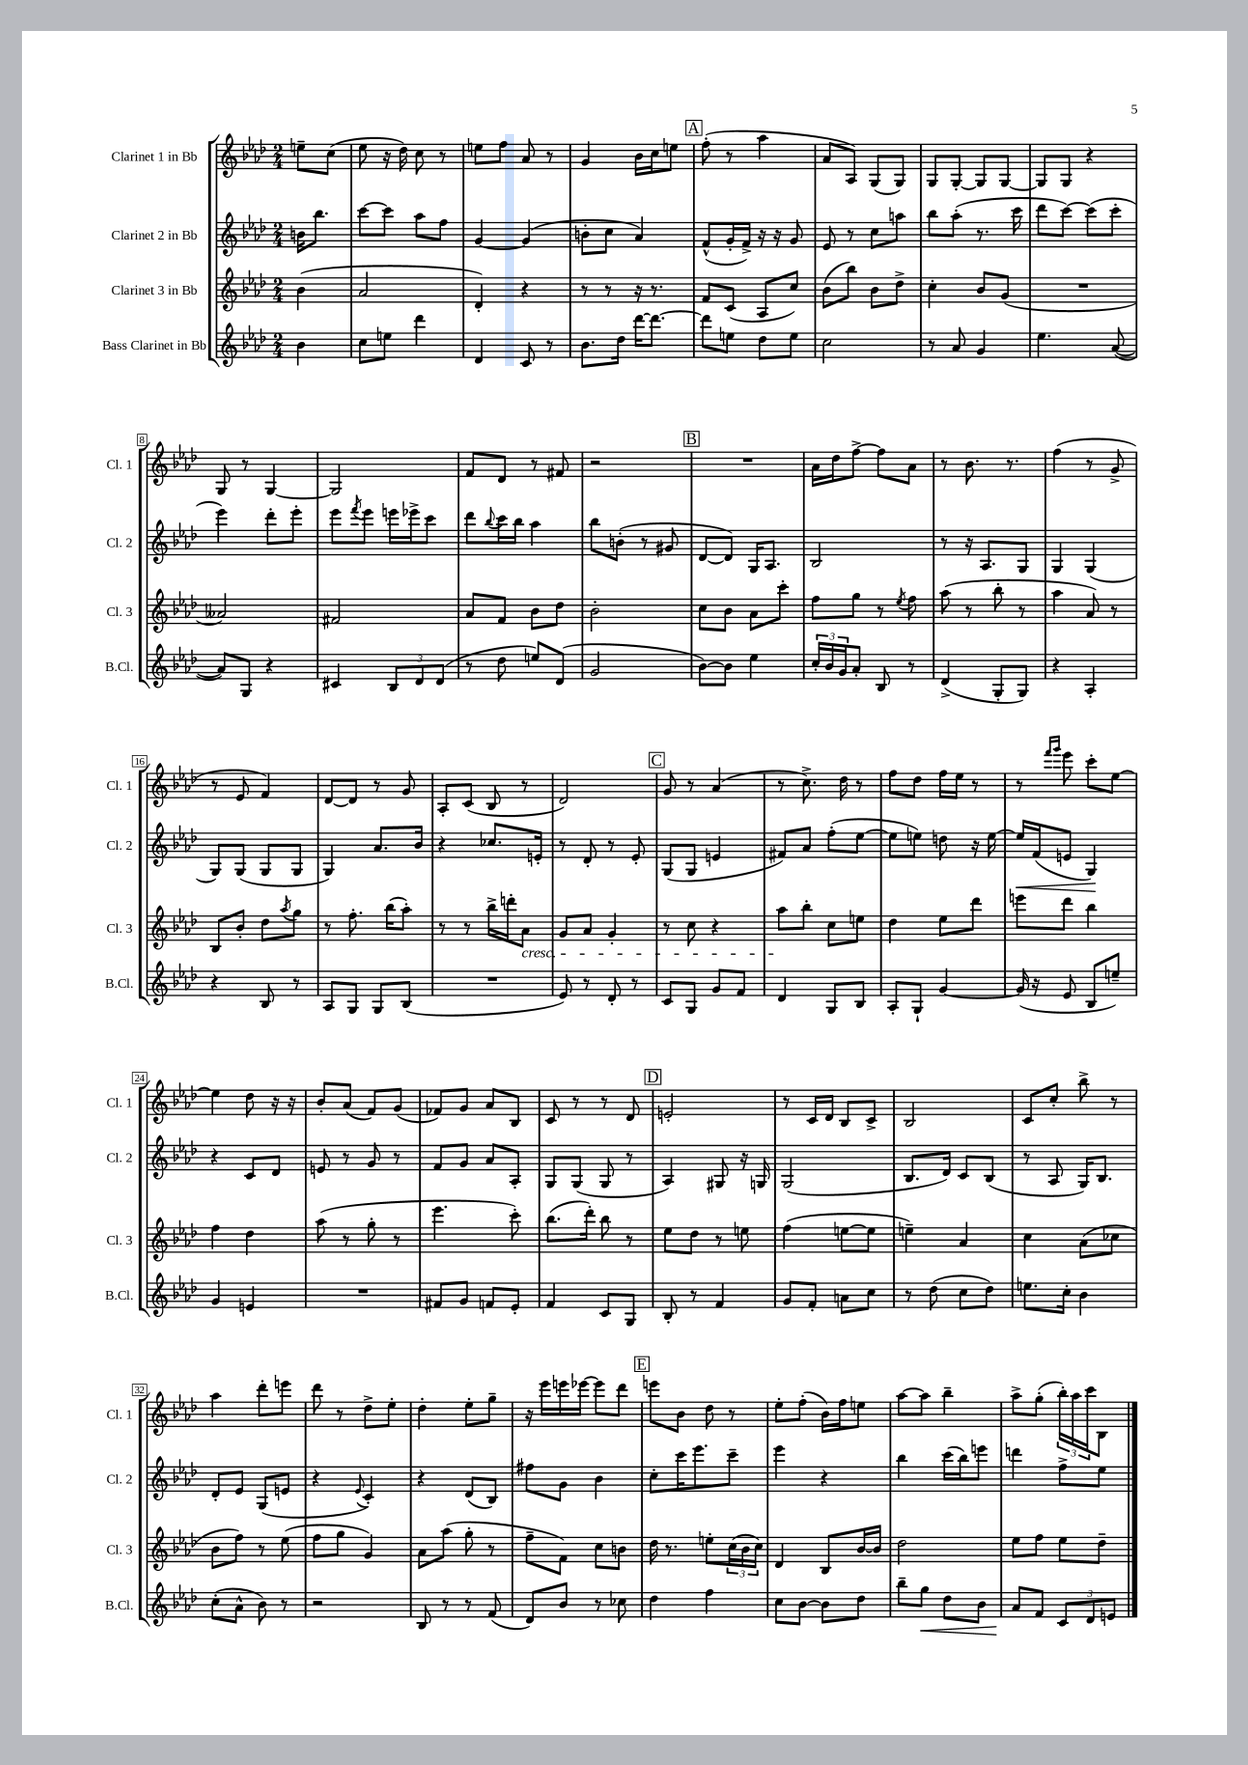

**kern	**dynam	**kern	**kern	**dynam	**kern
*part4	*part4	*part3	*part2	*part2	*part1
*staff4	*staff4	*staff3	*staff2	*staff2	*staff1
*I"Bass Clarinet in Bb	*	*I"Clarinet 3 in Bb	*I"Clarinet 2 in Bb	*	*I"Clarinet 1 in Bb
*I'B.Cl.	*	*I'Cl. 3	*I'Cl. 2	*	*I'Cl. 1
*clefG2	*	*clefG2	*clefG2	*	*clefG2
*k[b-e-a-d-]	*	*k[b-e-a-d-]	*k[b-e-a-d-]	*	*k[b-e-a-d-]
*M2/4	*	*M2/4	*M2/4	*	*M2/4
=	=	=	=	=	=
4b-\	.	(4b-\	16bn\KL	.	8een~\L
.	.	.	8.bb-\J	.	.
.	.	.	.	.	(8cc\J
=1	=1	=1	=1	=1	=1
8cc\L	.	2a-/	[8ccc\L	.	8ee-\
8een\J	.	.	8ccc\J]	.	16r
.	.	.	.	.	16dd-\)
4ddd-\	.	.	8aa-\L	.	8cc\
.	.	.	8ff\J	.	8r
=2	=2	=2	=2	=2	=2
4d-/	.	4d-'/)	[4g/	.	8een\L
.	.	.	.	.	8ff\J
8c/	.	4r	(4g/]	.	8a-/
8r	.	.	.	.	8r
=3	=3	=3	=3	=3	=3
8.b-\L	.	8r	8bn'\L	.	4g/
.	.	8r	8cc\J	.	.
16dd-\Jk	.	.	.	.	.
[16ddd-\KL	.	16r	4a-/)	.	16b-\LL
8.ddd-\J_	.	8.r	.	.	16cc\J
.	.	.	.	.	8een\J
!!LO:REH:place=s1:t=A
=4	=4	=4	=4	=4	=4
8ddd-\L]	.	8f/L	(8f^^/L	.	(8ff'\
8een\J	.	(8c/J	16g'/L	.	8r
.	.	.	16f^/JJ)	.	.
8dd-\L	.	8A-/L	16r	.	4aa-\
.	.	.	16r	.	.
8ee\J	.	8cc/J)	8g/	.	.
=5	=5	=5	=5	=5	=5
2cc\	.	(8b-\L	8e-/	.	8a-/L
.	.	8bb-\J)	8r	.	8A-/J)
.	.	8b-\L	8cc\L	.	(8G/L
.	.	8dd-^\J	8aan\J	.	8G/J)
=6	=6	=6	=6	=6	=6
8r	.	4cc'\	8bb-\L	.	8G/L
8a-/	.	.	(8aa-'\J	.	[8G'/J
4g/	.	8b-/L	8.r	.	8G/L]
.	.	(8g/J	.	.	[8G/J
.	.	.	16ccc\	.	.
=7	=7	=7	=7	=7	=7
4.ee-\	.	2r	8ddd-\L	.	8G/L]
.	.	.	[8ccc\J)	.	8G/J
.	.	.	(8ccc\L]	.	4r
([8a-/	.	.	8ccc'\J	.	.
!!LO:LB:g=z
=8	=8	=8	=8	=8	=8
8a-/L])	.	2a--X/)	4eee-\)	.	8G/
8G/J	.	.	.	.	8r
4r	.	.	8ddd-'\L	.	[4G/
.	.	.	8eee-'\J	.	.
=9	=9	=9	=9	=9	=9
4c#X/	.	2f#X/	8eee-\L	.	2G/]
.	.	.	8qfff/	.	.
.	.	.	8eee-\J	.	.
12B-/L	.	.	16eeen\LL	.	.
.	.	.	16eee-X^\J	.	.
12d-/	.	.	.	.	.
.	.	.	8ccc\J	.	.
(12d-/J	.	.	.	.	.
=10	=10	=10	=10	=10	=10
8r	.	8a-/L	8ddd-\L	.	8f/L
.	.	.	8qqbb-/	.	.
8dd-\	.	8f/J	16ccc\L	.	8d-/J
.	.	.	16bb-\JJ	.	.
8een/L)	.	8b-\L	4aa-\	.	8r
(8d-/J	.	8dd-\J	.	.	8f#X/
=11	=11	=11	=11	=11	=11
2g/	.	2b-'\	8bb-\L	.	2r
.	.	.	(8bn'\J	.	.
.	.	.	8r	.	.
.	.	.	8g#X/	.	.
!!LO:REH:place=s1:t=B
=12	=12	=12	=12	=12	=12
[8b-\L)	.	8cc\L	[8d-/L	.	2r
8b-\J]	.	8b-\J	8d-/J])	.	.
4ee-\	.	8a-\L	16G/KL	.	.
.	.	.	8.A-/J	.	.
.	.	8ccc'\J	.	.	.
=13	=13	=13	=13	=13	=13
24cc'/LL	.	8ff\L	2B-/	.	16a-\LL
24b-/	.	.	.	.	.
.	.	.	.	.	16dd-\J
24g/J	.	.	.	.	.
8a-'/J	.	8gg\J	.	.	[8ff^\J
8B-/	.	8r	.	.	8ff\L]
.	.	8qee-/	.	.	.
8r	.	8ff\	.	.	8a-\J
=14	=14	=14	=14	=14	=14
(4d-^/	.	(8aa-\	8r	.	8r
.	.	8r	16r	.	8.b-\
.	.	.	8.A-/L	.	.
8G'/L	.	8bb-'\	.	.	.
.	.	.	.	.	8.r
8G/J)	.	8r	8G/J	.	.
=15	=15	=15	=15	=15	=15
4r	.	4aa-\	4G/	.	(4ff\
4A-'/	.	8a-/)	(4G/	.	8r
.	.	8r	.	.	8g^/
!!LO:LB:g=z
=16	=16	=16	=16	=16	=16
4r	.	8B-/L	8G/L)	.	8r
.	.	8b-'/J	(8G/J	.	8e-/
8B-/	.	8dd-\L	8G/L	.	4f/)
.	.	8qaa-/	.	.	.
8r	.	8gg\J	8G/J	.	.
=17	=17	=17	=17	=17	=17
8A-/L	.	8r	4G/)	.	[8d-/L
8G/J	.	8.ff'\	.	.	8d-/J]
8G/L	.	.	8.a-/L	.	8r
.	.	(16bb-\KL	.	.	.
(8B-/J	.	8aa-'\J)	.	.	8g/
.	.	.	16b-/Jk	.	.
=18	=18	=18	=18	=18	=18
2r	.	8r	4r	.	8A-'/L
.	.	8r	.	.	(8c/J
.	.	16bb-^\LL	8.cc-X/L	.	8B-/
.	.	16dddn'\J	.	.	.
!	!	!LO:TX:b:i:t=cresc.	!	!	!
.	.	8a-\J	.	.	8r
.	.	.	16en'/Jk	.	.
=19	=19	=19	=19	=19	=19
8e-/)	.	8g/L	8r	.	2d-/)
8r	.	8a-/J	8d-'/	.	.
8d-'/	.	4g'/	8r	.	.
8r	.	.	8e-'/	.	.
!!LO:REH:place=s1:t=C
=20	=20	=20	=20	=20	=20
8c/L	.	8r	(8G/L	.	8g/
8G/J	.	8cc\	8G/J	.	8r
8g/L	.	4r	4en/	.	(4a-/
8f/J	.	.	.	.	.
=21	=21	=21	=21	=21	=21
4d-/	.	8aa-\L	8f#X/L)	.	8r
.	.	8bb-'\J	8a-/J	.	8.cc^\)
8G/L	.	8cc\L	(8ff'\L	.	.
.	.	.	.	.	16dd-\
8B-/J	.	8een\J	[8ee-\J	.	8r
=22	=22	=22	=22	=22	=22
8A-'/L	.	4dd-\	8ee-\L]	.	8ff\L
8G`/J	.	.	8een\J)	.	8dd-\J
[4g/	.	8ee-\L	8ddn\	.	16ff\LL
.	.	.	.	.	16ee-\JJ
.	.	8ddd-\J	16r	.	8r
.	.	.	[16ee\	.	.
=23	=23	=23	=23	=23	=23
!	!	!	!	!LO:HP:b	!
(16g/]	.	8eeen\L	16ee/LL]	<	8r
16r	.	.	(16f/J	.	.
.	.	.	.	.	16qqfff/LL
.	.	.	.	.	16qqggg/JJ
8e-/	.	8ddd-\J	8en/J	.	8eee-\
8B-/L	.	4bb-\	4G/)	.	8ccc'\L
8een~/J)	.	.	.	.	[8ee-\J
.	.	.	.	[	.
!!LO:LB:g=z
=24	=24	=24	=24	=24	=24
4g/	.	4ff\	4r	.	4ee-\]
4en/	.	4dd-\	8c/L	.	8dd-\
.	.	.	8d-/J	.	16r
.	.	.	.	.	16r
=25	=25	=25	=25	=25	=25
2r	.	(8aa-\	8en/	.	8b-'/L
.	.	8r	8r	.	(8a-/J
.	.	8gg'\	8g/	.	8f/L)
.	.	8r	8r	.	(8g/J
=26	=26	=26	=26	=26	=26
8f#X/L	.	4.eee-\	8f/L	.	8f-X/L)
8g/J	.	.	8g/J	.	8g/J
8fn/L	.	.	8a-/L	.	8a-/L
8e-'/J	.	8ccc'\)	8A-'/J	.	8B-/J
=27	=27	=27	=27	=27	=27
4f/	.	(8.bb-\L	8G/L	.	8c/
.	.	.	(8G/J	.	8r
.	.	16ddd-'\Jk)	.	.	.
8c/L	.	8bb-\	8G/	.	8r
8G/J	.	8r	8r	.	8d-/
!!LO:REH:place=s1:t=D
=28	=28	=28	=28	=28	=28
8B-'/	.	8ee-\L	4A-/)	.	2en'/
8r	.	8dd-\J	.	.	.
4f/	.	8r	8G#X/	.	.
.	.	8een\	16r	.	.
.	.	.	16Gn/	.	.
=29	=29	=29	=29	=29	=29
8g/L	.	(4ff\	(2G/	.	8r
8f'/J	.	.	.	.	16c/LL
.	.	.	.	.	16d-/JJ
8an\L	.	[8een\L	.	.	8B-/L
8cc\J	.	8ee\J]	.	.	8c^/J
=30	=30	=30	=30	=30	=30
8r	.	4een~\)	8.B-/L	.	2B-/
(8dd-\	.	.	.	.	.
.	.	.	16d-/Jk)	.	.
8cc\L	.	4a-/	8c/L	.	.
8dd-\J)	.	.	(8B-/J	.	.
=31	=31	=31	=31	=31	=31
8.een\L	.	4cc\	8r	.	8c/L
.	.	.	8A-/	.	8cc'/J
16cc'\Jk	.	.	.	.	.
4b-\	.	(8a-\L	16G/KL)	.	8bb-^\
.	.	.	8.B-/J	.	.
.	.	8cc-X\J	.	.	8r
!!LO:LB:g=z
=32	=32	=32	=32	=32	=32
(8cc'\L	.	8b-\L	8d-'/L	.	4aa-\
8a-^^\J	.	8ff\J)	8e-/J	.	.
8b-\)	.	8r	(8G/L	.	8ddd-'\L
8r	.	(8ee-\	8en/J	.	8eeen\J
=33	=33	=33	=33	=33	=33
2r	.	8ff\L	4r	.	8ddd-\
.	.	8gg\J	.	.	8r
.	.	.	8qqe-/	.	.
.	.	4g/)	4c'/)	.	8dd-^\L
.	.	.	.	.	8ee-'\J
=34	=34	=34	=34	=34	=34
8B-/	.	8a-\L	4r	.	4dd-'\
8r	.	(8aa-\J	.	.	.
8r	.	8gg'\	(8d-/L	.	8ee-'\L
(8f/	.	8r	8B-/J)	.	8gg~\J
=35	=35	=35	=35	=35	=35
8d-/L)	.	8ff~\L	8ff#X\L	.	16r
.	.	.	.	.	16eee-\LL
8b-/J	.	8f\J)	8g\J	.	16eeen\
.	.	.	.	.	[16eee-X\JJ
8r	.	8cc\L	4b-\	.	8eee-\L]
8cc-X\	.	8bn\J	.	.	8ddd-\J
!!LO:REH:place=s1:t=E
=36	=36	=36	=36	=36	=36
4dd-\	.	16dd-\	8cc'\L	.	8eeen\L
.	.	8.r	.	.	.
.	.	.	16ccc\K	.	8b-\J
.	.	.	8.eee-\	.	.
4ff\	.	8een'\L	.	.	8dd-\
.	.	(24cc\L	8ccc~\J	.	8r
.	.	24b-\	.	.	.
.	.	24cc\JJ)	.	.	.
=37	=37	=37	=37	=37	=37
8cc\L	.	4d-/	4eee-\	.	8ee-'\L
[8b-\J	.	.	.	.	(8ff'\J
8b-\L]	.	8B-/L	4r	.	16b-\LL)
.	.	.	.	.	16ff\J
8dd-\J	.	[16b-/L	.	.	8een\J
.	.	16b-/JJ]	.	.	.
=38	=38	=38	=38	=38	=38
8bb-~\L	.	2dd-\	4bb-\	.	[8aa-\L
!	!LO:HP:b	!	!	!	!
8gg\J	<	.	.	.	8aa-\J]
8dd-\L	.	.	(16ccc\LL	.	4bb-~\
.	.	.	16bb-\J)	.	.
8b-\J	.	.	8eeen\J	.	.
=39	=39	=39	=39	=39	=39
8a-/L	.	8ee-\L	4dddn\	.	8aa-^\L
8f/J	[	8ff\J	.	.	(8gg'\J
12c/L	.	8ee-\L	8ff^\L	.	24bb-'\LL)
.	.	.	.	.	24aa-\
12d-/	.	.	.	.	24ccc\J
.	.	8dd-~\J	8ee-\J	.	8B-\J
12en/J	.	.	.	.	.
==	==	==	==	==	==
*-	*-	*-	*-	*-	*-
